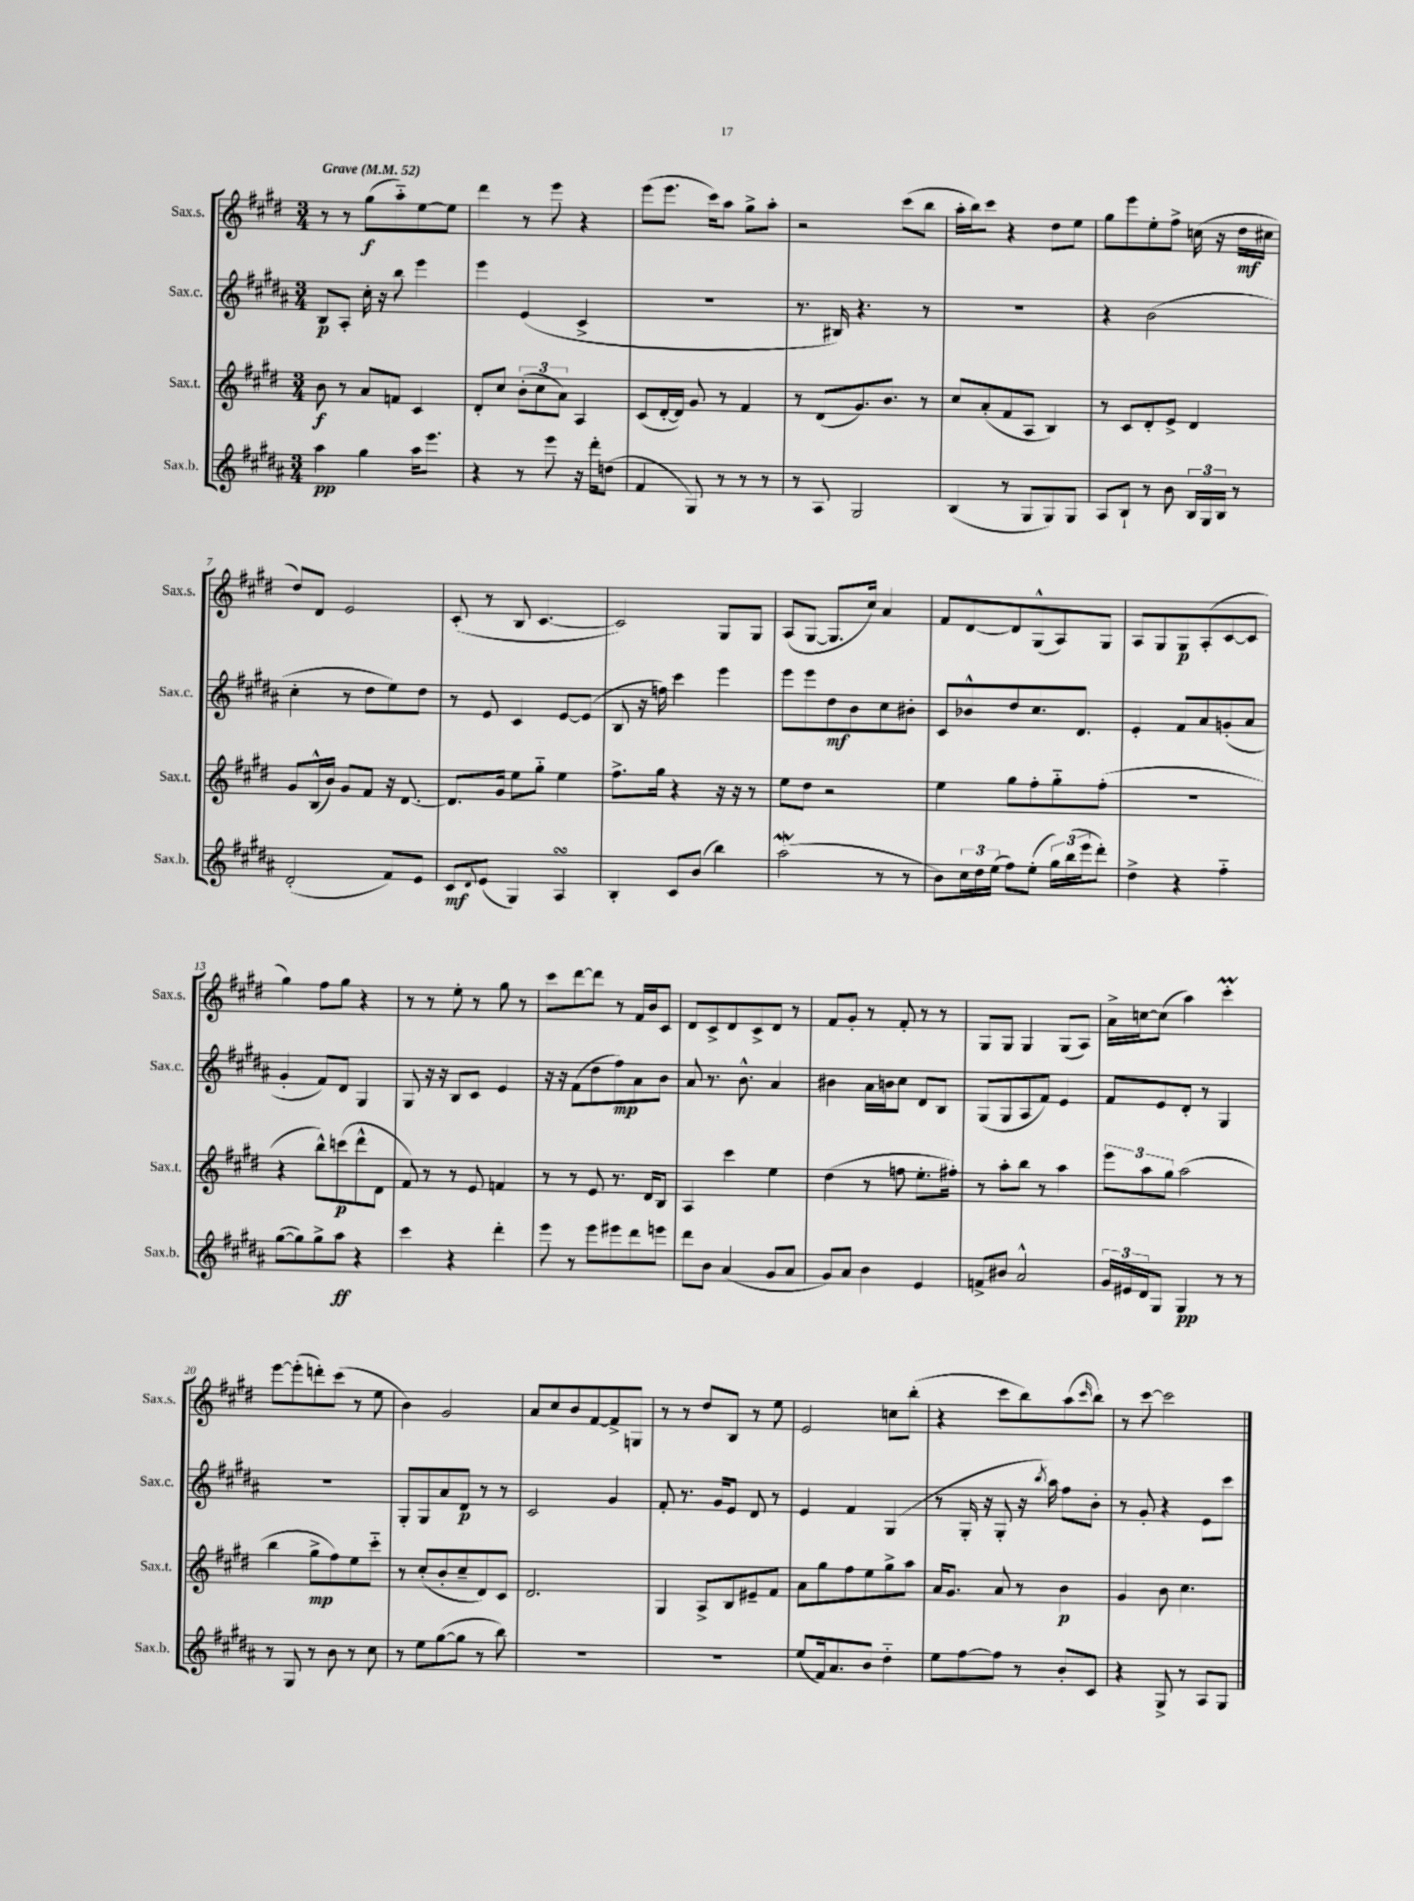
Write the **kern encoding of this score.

**kern	**kern	**kern	**kern
*staff4	*staff3	*staff2	*staff1
*clefG2	*clefG2	*clefG2	*clefG2
*k[f#c#g#d#a#]	*k[f#c#g#d#]	*k[f#c#g#d#a#]	*k[f#c#g#d#]
*M3/4	*M3/4	*M3/4	*M3/4
*MM52	*MM52	*MM52	*MM52
4aa#	8b	8B	8r
.	8r	8A#'	8r
4gg#	8a	16cc#'	(8gg#
.	.	16r	.
.	8f	8bb	8aa'~)
16aa#	4c#	4eee	[8ee
8.eee	.	.	.
.	.	.	8ee]
=	=	=	=
4r	8d#'	4eee	4ddd#
.	8cc#	.	.
8r	(12b'	(4e	8r
.	12cc#	.	.
8eee	.	.	8eee
.	12a)	.	.
16r	4A	4c#^	4r
16ddd#'	.	.	.
(8dd	.	.	.
=	=	=	=
4f#	(8c#	2.r	(8eee
.	[16d#'	.	8.eee
.	16d#])	.	.
8G#)	8g#	.	.
.	.	.	16ccc#)
8r	8r	.	8aa
8r	4f#	.	8gg#^
8r	.	.	8aa'
=	=	=	=
8r	8r	8.r	2r
8A#	(8d#	.	.
.	.	16B#)	.
2G#	8.g#)	4.r	.
.	8.b	.	.
.	.	.	(8ccc#
.	8r	8r	8bb
=	=	=	=
(4B	8cc#	2.r	16aa'
.	.	.	16bb)
.	(8a'	.	8ccc#
8r	8f#	.	4r
8G#	8A	.	.
8G#)	4B)	.	8dd#
8G#	.	.	8ee
=	=	=	=
8A#	8r	4r	8gg#
8B`	8c#	.	8eee
8r	8d#'	(2b	8ee'
8b	8e^	.	8ff#^
24B	4d#	.	(16cc
24G#	.	.	.
.	.	.	16r
24B	.	.	.
8r	.	.	16dd#
.	.	.	16cc#
=	=	=	=
(2d#'	8g#	4cc#'	8dd#)
.	(16B^^	.	8d#
.	16b)	.	.
.	8g#	8r	2e
.	8f#	8dd#	.
8f#)	16r	8ee)	.
.	[8.d#	.	.
8e	.	8dd#	.
=	=	=	=
8c#	8.d#]	8r	(8c#'
8qqd#	.	.	.
(8e	.	8e	8r
.	16g#	.	.
4G#)	8ee	4c#	8B
.	8gg#'~	.	[4.c#
4A#	4ee	[8e	.
.	.	(8e]	.
=	=	=	=
4B'	8.ff#^	8B	2c#])
.	.	16r	.
.	16gg#	16ff)	.
8c#	4r	4ccc#	.
(8b	.	.	.
4bb)	16r	4eee	8G#
.	16r	.	.
.	8r	.	8G#
=	=	=	=
(2aa#	8ee	8eee	(8A
.	8dd#	8eee	[8G#
.	2r	8dd#	8.G#]
.	.	8b	.
.	.	.	16cc#)
8r	.	8cc#	4a
8r	.	8b#'	.
=	=	=	=
8b)	4ee	8c#	8f#
24cc#	.	8b-^^	[8d#
24dd#	.	.	.
(24ee	.	.	.
8ff#)	8gg#	8dd#	8d#]
(8ee'	8ff#'	8.cc#	(8G#^^
24gg#)	8gg#'~	.	8A)
(24bb	.	.	.
.	.	8.d#	.
24eee	.	.	.
8ddd#')	(8ff#'	.	8G#
=	=	=	=
4dd#^	2.r	4e'	8A
.	.	.	8G#
4r	.	8f#	8G#
.	.	8a#	(8A'
4ff#'~	.	(8g'	[8c#
.	.	8a#	8c#]
=	=	=	=
([8gg#	4r	4g#'	4gg#)
8gg#])	.	.	.
8gg#^	8bb^^)	8f#)	8ff#
8aa#	(8ccc	8d#	8gg#
4r	8ddd#^^	4G#	4r
.	8d#	.	.
=	=	=	=
4ccc#	8f#)	8G#	8r
.	8r	16r	8r
.	.	16r	.
4r	8r	8B	8ee'
.	8e	8c#	8r
4ddd#'	4f	4e	8gg#
.	.	.	8r
=	=	=	=
8eee	8r	16r	8ccc#
.	.	16r	.
8r	8r	(8f#	[8ddd#
8eee	8e	8dd#	8ddd#]
8eee#	8.r	8ff#)	8r
8ddd#	.	8a#	16f#
.	16d#	.	16b
8eee	8B	8b	8c#
=	=	=	=
8ddd#	4A	8a#	8d#
8b	.	8.r	8c#^
(4a#	4ccc#	.	8d#
.	.	8.b^^	.
.	.	.	8c#^
8g#	4ee	4a#	8d#
8a#	.	.	8r
=	=	=	=
8g#)	(4dd#	4b#	8f#
8a#	.	.	8g#'
4b	8r	16a#	8r
.	.	16b	.
.	8ff	8cc#	8f#'
4e	8.ee'	8d#	8r
.	.	8B	8r
.	16ff#')	.	.
=	=	=	=
8f^	8r	(8G#	8G#
8b#	8aa'	8G#	8G#
2a#^^	8bb	8A#	4G#
.	8r	8f#)	.
.	4aa	4e	(8G#
.	.	.	8A)
=	=	=	=
24g#	12eee	8f#	16a^
24e#	.	.	.
.	.	.	[16cc
24d#	12aa	.	.
8G#	.	8e	(8cc]
.	12gg#	.	.
4G#	(2aa	8d#'	4aa)
.	.	8r	.
8r	.	4G#	4ccc#'
8r	.	.	.
=	=	=	=
8r	4bb	2.r	[8eee
8G#	.	.	(8eee']
8r	8gg#^	.	8ddd')
8b	8ff#)	.	(8ccc#
8r	8ee	.	8r
8cc#	8ccc#'~	.	8ee
=	=	=	=
8r	8r	8G#'	4b)
8ee	(8cc#'	8G#	.
([8gg#	8b'	8a#	2g#
8gg#]	8cc#~	8d#	.
8r	8d#)	8r	.
8bb)	8c#	8r	.
=	=	=	=
2.r	2.d#	2c#	8a
.	.	.	8cc#
.	.	.	8b
.	.	.	[8f#
.	.	4g#	8f#^]
.	.	.	8G
=	=	=	=
2.r	4G#	8f#'	8r
.	.	8.r	8r
.	8A^	.	8dd#
.	.	16g#	.
.	8B	8e	8B
.	8e#~	8d#	8r
.	8f#	8r	8ee
=	=	=	=
(8ee	8a	4e	2e
16f#)	8gg#	.	.
8.a#	.	.	.
.	8ff#	4f#	.
8b	8ee	.	.
4dd#'~	8gg#^	(4G#	8cc
.	8aa	.	(8bb'
=	=	=	=
8ee	16a	8r	4r
.	8.g#	.	.
[8ff#	.	16G#'	.
.	.	16r	.
8ff#]	8a	8G#'	8ccc#
8r	8r	16r	8bb)
.	.	8qbb	.
.	.	16aa#)	.
8b'	4b	8ff#	(8aa
.	.	.	16qqccc#
8c#	.	8b'	8bb)
=	=	=	=
4r	4g#	8r	8r
.	.	8g#'	[8ccc#
8G#^	8b	4r	2ccc#]
8r	4.cc#	.	.
8A#	.	8e	.
8G#	.	8ccc#	.
==	==	==	==
*-	*-	*-	*-
